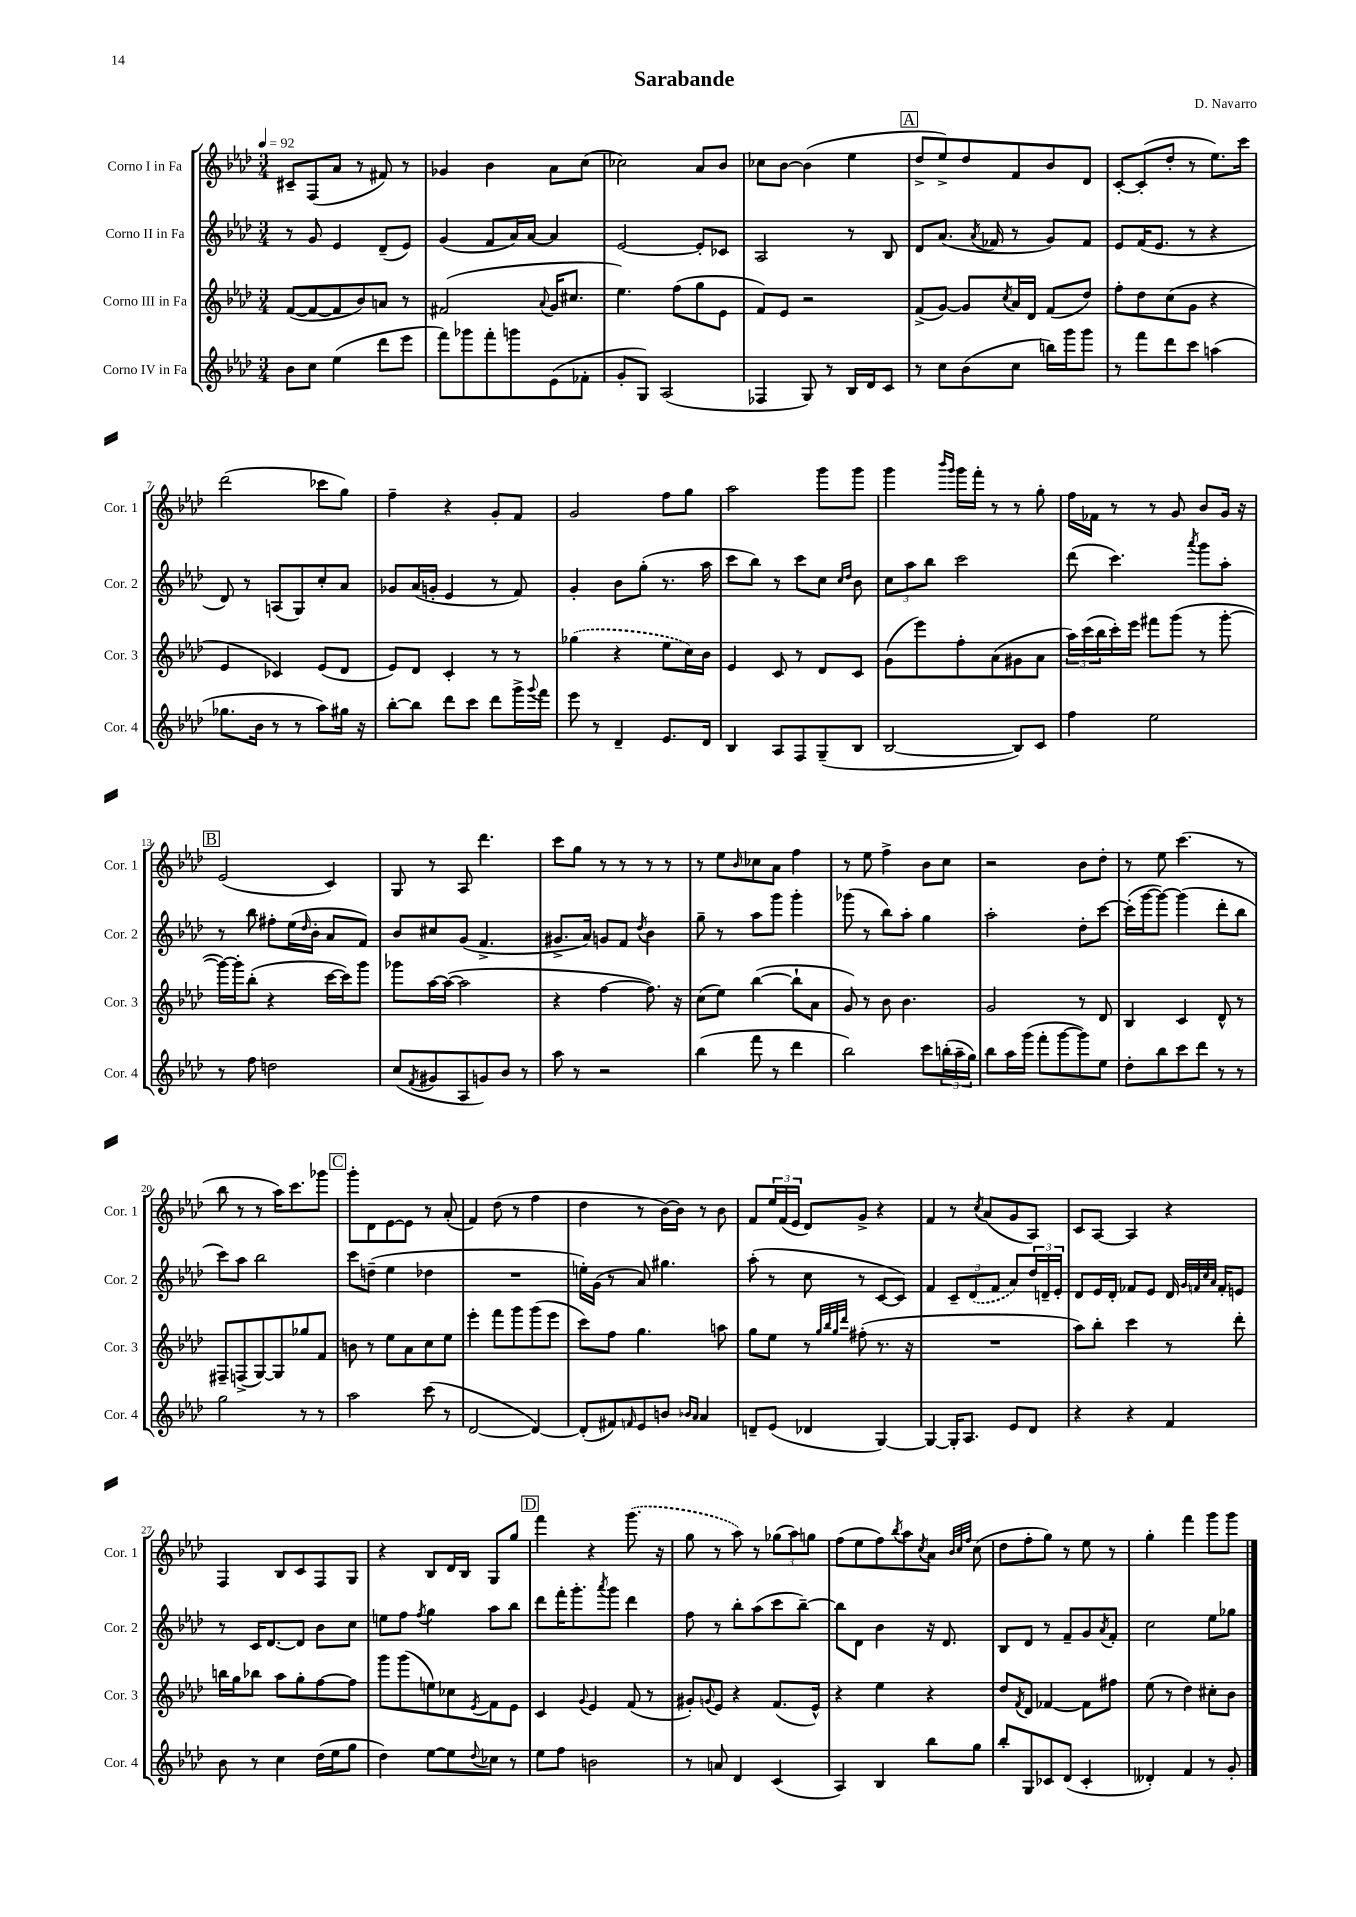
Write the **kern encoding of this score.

**kern	**kern	**kern	**kern
*staff4	*staff3	*staff2	*staff1
*clefG2	*clefG2	*clefG2	*clefG2
*k[b-e-a-d-]	*k[b-e-a-d-]	*k[b-e-a-d-]	*k[b-e-a-d-]
*M3/4	*M3/4	*M3/4	*M3/4
*MM92	*MM92	*MM92	*MM92
8b-	([8f	8r	8c#~
8cc	8f_	8g	(8F
(4ee-	8f]	4e-	8a-
.	8b-)	.	8r
8ddd-	8a	(8d-~	8f#)
8eee-	8r	8e-)	8r
=	=	=	=
8fff)	(2f#	(4g	4g-
8ggg-	.	.	.
8fff'	.	8f	4b-
8ggg	.	16a-)	.
.	.	[16a-	.
.	8qqa-	.	.
(8e-	16g	4a-]	8a-
.	8.cc#	.	.
8f-'	.	.	(8cc
=	=	=	=
8g'	4.ee-)	[2e-	2cc-)
8G)	.	.	.
(2A-	.	.	.
.	(8ff	.	.
.	8gg	8e-']	8a-
.	8e-	8c-	8b-
=	=	=	=
4F-	8f)	2A-	8cc-
.	8e-	.	[8b-
8G)	2r	.	(4b-]
8r	.	.	.
16B-	.	8r	4ee-
16d-	.	.	.
8c	.	8B-	.
=	=	=	=
8r	(8f^	8d-	8dd-^
8cc	[8g)	(8.a-	8ee-^)
(8b-	8g]	.	8dd-
.	.	8qa-	.
.	.	16f-	.
.	8qcc	.	.
8cc	16a-	8r	8f
.	16d-	.	.
16bb)	(8f	8g)	8b-
16ggg	.	.	.
8ggg	8dd-)	8f-	8d-
=	=	=	=
8r	8ff'	8e-	[8c'
8fff	8dd-	(16f	(8c']
.	.	8.e-	.
8ddd-	(8cc	.	8dd-'
8ccc	8g	8r	8r
(4aa	4r	4r	8.ee-)
.	.	.	16ccc
=	=	=	=
8.gg-	4e-	8d-)	(2ddd-
.	.	8r	.
16b-	.	.	.
8r	4c-)	(8A	.
8r	.	8G)	.
8aa-)	(8e-	8cc'	8ccc-
16gg#	8d-	8a-	8gg)
16r	.	.	.
=	=	=	=
[8bb-'	8e-)	8g-	4ff~
8bb-]	8d-	(16a-	.
.	.	16g'	.
8ddd-	4c'	4e-	4r
8ccc	.	.	.
8ddd-	8r	8r	8g'
16ggg^	8r	8f)	8f
8qqggg	.	.	.
16fff	.	.	.
=	=	=	=
8eee-	(4gg-	4g'	2g
8r	.	.	.
4d-~	4r	8b-	.
.	.	(8gg'	.
8.e-	8ee-	8.r	8ff
.	16cc)	.	8gg
16d-	16b-	16aa-	.
=	=	=	=
4B-	4e-	8ccc	2aa-
.	.	8bb-)	.
8A-	8c	8r	.
8F	8r	8ccc	.
(8G~	8d-	8cc	8ggg
.	.	16qqcc	.
.	.	16qqdd-	.
8B-	8c	8b-	8ggg
=	=	=	=
[2B-	(8g	12cc	4ggg
.	.	12aa-	.
.	8eee-)	.	.
.	.	12bb-	.
.	.	.	16qqbbb-
.	.	.	16qqggg
.	8ff'	2ccc	16ggg
.	.	.	16fff'
.	(8a-	.	8r
8B-])	8g#	.	8r
8c	8a-	.	8gg'
=	=	=	=
4ff	24aa-)	(8ddd-	16ff
.	(24ccc	.	.
.	.	.	16f-
.	24bb-	.	.
.	16ccc')	4.ccc)	8r
.	16eee-	.	.
2ee-	8fff#	.	8r
.	(8ggg	.	8g
.	.	8qaaa-	.
.	8r	8ggg	8b-
.	[8ggg'	8aa-'	16g
.	.	.	16r
=	=	=	=
8r	16ggg_)	8r	(2e-
.	16ggg']	.	.
8ff	(8bb-'	8bb-	.
2dd	4r	8ff#'	.
.	.	(16ee-	.
.	.	16qqdd-	.
.	.	16b-'	.
.	[16ccc	8a-	4c)
.	16ccc])	.	.
.	8ggg	8f)	.
=	=	=	=
(8cc	8ggg-	8b-	8G
8qf	.	.	.
8g#	[16aa-	8cc#	8r
.	(16aa-_	.	.
8A-	2aa-]	(8g	8A-
8g)	.	4.f^	4.ddd-
8b-	.	.	.
8r	.	.	.
=	=	=	=
8aa-	4r	8.g#^	8ccc
8r	.	.	8gg
.	.	16a-)	.
2r	[4ff	8g	8r
.	.	8f	8r
.	.	8qdd-	.
.	8.ff])	4b-	8r
.	.	.	8r
.	16r	.	.
=	=	=	=
(4bb-	(8cc	8gg~	8r
.	8ee-)	8r	8ee-
.	.	.	16qqb-
8fff	([4bb-	8aa-	8cc-
8r	.	8ggg	8a-
4ddd-	8bb-`]	4ggg'	4ff
.	8a-	.	.
=	=	=	=
2bb-)	8g)	(8ggg-	8r
.	8r	8r	8ee-
.	8b-	8bb-)	4ff^
.	4.b-	8aa-'	.
8ccc	.	4gg	8b-
(24bb'	.	.	8cc
24aa-~	.	.	.
24gg)	.	.	.
=	=	=	=
8bb-	2g	2aa-'	2r
16aa-	.	.	.
(16ggg	.	.	.
8fff'	.	.	.
[8ggg	.	.	.
8ggg])	8r	8dd-'	8b-
8ee-	8d-	[8ccc	8dd-'
=	=	=	=
8dd-'	4B-	(16ccc']	8r
.	.	[16ggg	.
8bb-	.	8ggg_)	8ee-
8ccc	4c	(4ggg]	(4.ccc
8ddd-	.	.	.
8r	8d-^^	8ddd-'	.
8r	8r	8bb-	8r
=	=	=	=
2gg	8F#~	8ccc)	8bb-
.	(8F^	8aa-	8r
.	[8G)	2bb-	8r
.	8G]	.	16aa-)
.	.	.	8.ccc
8r	8gg-	.	.
8r	8f	.	8ggg-
=	=	=	=
2aa-	8b	8ccc	8ggg'
.	8r	(8dd~	8d-
.	8ee-	4ee-	[8e-
.	8a-	.	8e-]
(8ccc	8cc	4dd-	8r
8r	8ee-	.	(8a-'
=	=	=	=
[2d-	4eee-'	2.r	4f)
.	8fff	.	(8dd-
.	8ggg	.	8r
4d-_)	(8ggg	.	4ff
.	8eee-	.	.
=	=	=	=
(8d-']	8ccc)	16ee')	4dd-
.	.	(16g	.
8f#)	8ff	8r	.
16qqf	.	.	.
8e-	4.gg	8a-)	8r
8b	.	4.gg#	[16b-)
.	.	.	16b-]
16qqb-	.	.	.
16qqa-	.	.	.
4a-	.	.	8r
.	8aa	.	8b-
=	=	=	=
8d~	8gg	(8aa-'	8f
(8e-	8ee-	8r	24ee-
.	.	.	(24f
.	.	.	24e-
4d-	8r	8cc	8d-)
.	32qqgg	.	.
.	32qqbb-	.	.
.	32qqgg	.	.
.	32qqddd-	.	.
.	(8ff#'	8r	8g^
[4G)	8.r	[8c	4r
.	.	8c])	.
.	16r	.	.
=	=	=	=
4G_	2.r	4f	4f
16G']	.	12c~	8r
8.A-	.	.	.
.	.	(12d-	.
.	.	.	8qcc
.	.	.	(8a-
.	.	12f	.
8e-	.	8a-)	8g
8d-	.	24dd-	8A-)
.	.	24d~	.
.	.	24e-'	.
=	=	=	=
4r	8aa-)	8d-	8c
.	8bb-'	16e-	[8A-
.	.	16d-'	.
4r	4ccc	8f-	4A-]
.	.	8e-	.
4f	8r	16d-	4r
.	.	32qqg	.
.	.	32qqf	.
.	.	32qqcc	.
.	.	32qqa-	.
.	.	16f'	.
.	8ddd-'	8e	.
=	=	=	=
8b-	16bb	8r	4F
.	16gg	.	.
8r	8bb-	16c	.
.	.	[8.d-	.
4cc	8aa-	.	8B-
.	8gg'	8d-]	8c
(16dd-	[8ff	8b-	8F
16ee-	.	.	.
8gg	8ff]	8cc	8G
=	=	=	=
4dd-)	8ggg	8ee	4r
.	(8ggg	8ff	.
.	.	8qff	.
[8ee-	8ee)	4gg	8B-
8ee-]	8cc-	.	16d-
.	.	.	16B-
8qqdd-	8qe-	.	.
8cc-	8f	8aa-	8G
8r	8e-	8bb-	8gg
=	=	=	=
8ee-	4c	8ddd-	4fff
8ff	.	16fff'	.
.	.	8.ggg'	.
.	8qqg	.	.
2b	4e-	.	4r
.	.	8qaaa-	.
.	.	8ggg	.
.	(8f	4ddd-	(8.ggg
.	8r	.	.
.	.	.	16r
=	=	=	=
8r	8g#')	8ff	8gg
.	8qqg	.	.
8a	8e-	8r	8r
4d-	4r	8bb-'	8aa-)
.	.	(8aa-	8r
(4c	(8.f	8ccc	(12gg-
.	.	.	12aa-)
.	.	[8bb-~)	.
.	.	.	12gg
.	16e-^^)	.	.
=	=	=	=
4A-)	4r	8bb-]	(8ff
.	.	8d-	8ee-
4B-	4ee-	4b-	8ff)
.	.	.	8qbb-
.	.	.	8aa-
.	.	.	8qcc
8bb-	4r	16r	8a-
.	.	8.d-	.
.	.	.	32qqb-
.	.	.	32qqcc
.	.	.	32qqff
8gg	.	.	(8cc
=	=	=	=
8bb-'	8dd-	8B-	8dd-
.	8qf	.	.
8G	8d-	8d-	8ff'
8c-	[4f-	8r	8gg)
(8d-	.	8f~	8r
4c-'	8f-]	8g	8ee-
.	.	8qa-	.
.	8ff#	8f'	8r
=	=	=	=
4d--')	(8ee-	2cc	4gg'
.	8r	.	.
4f	4dd-)	.	4fff
8r	8cc#'	8ee-	8ggg
8g'	8b-	8gg-	8ggg
==	==	==	==
*-	*-	*-	*-
